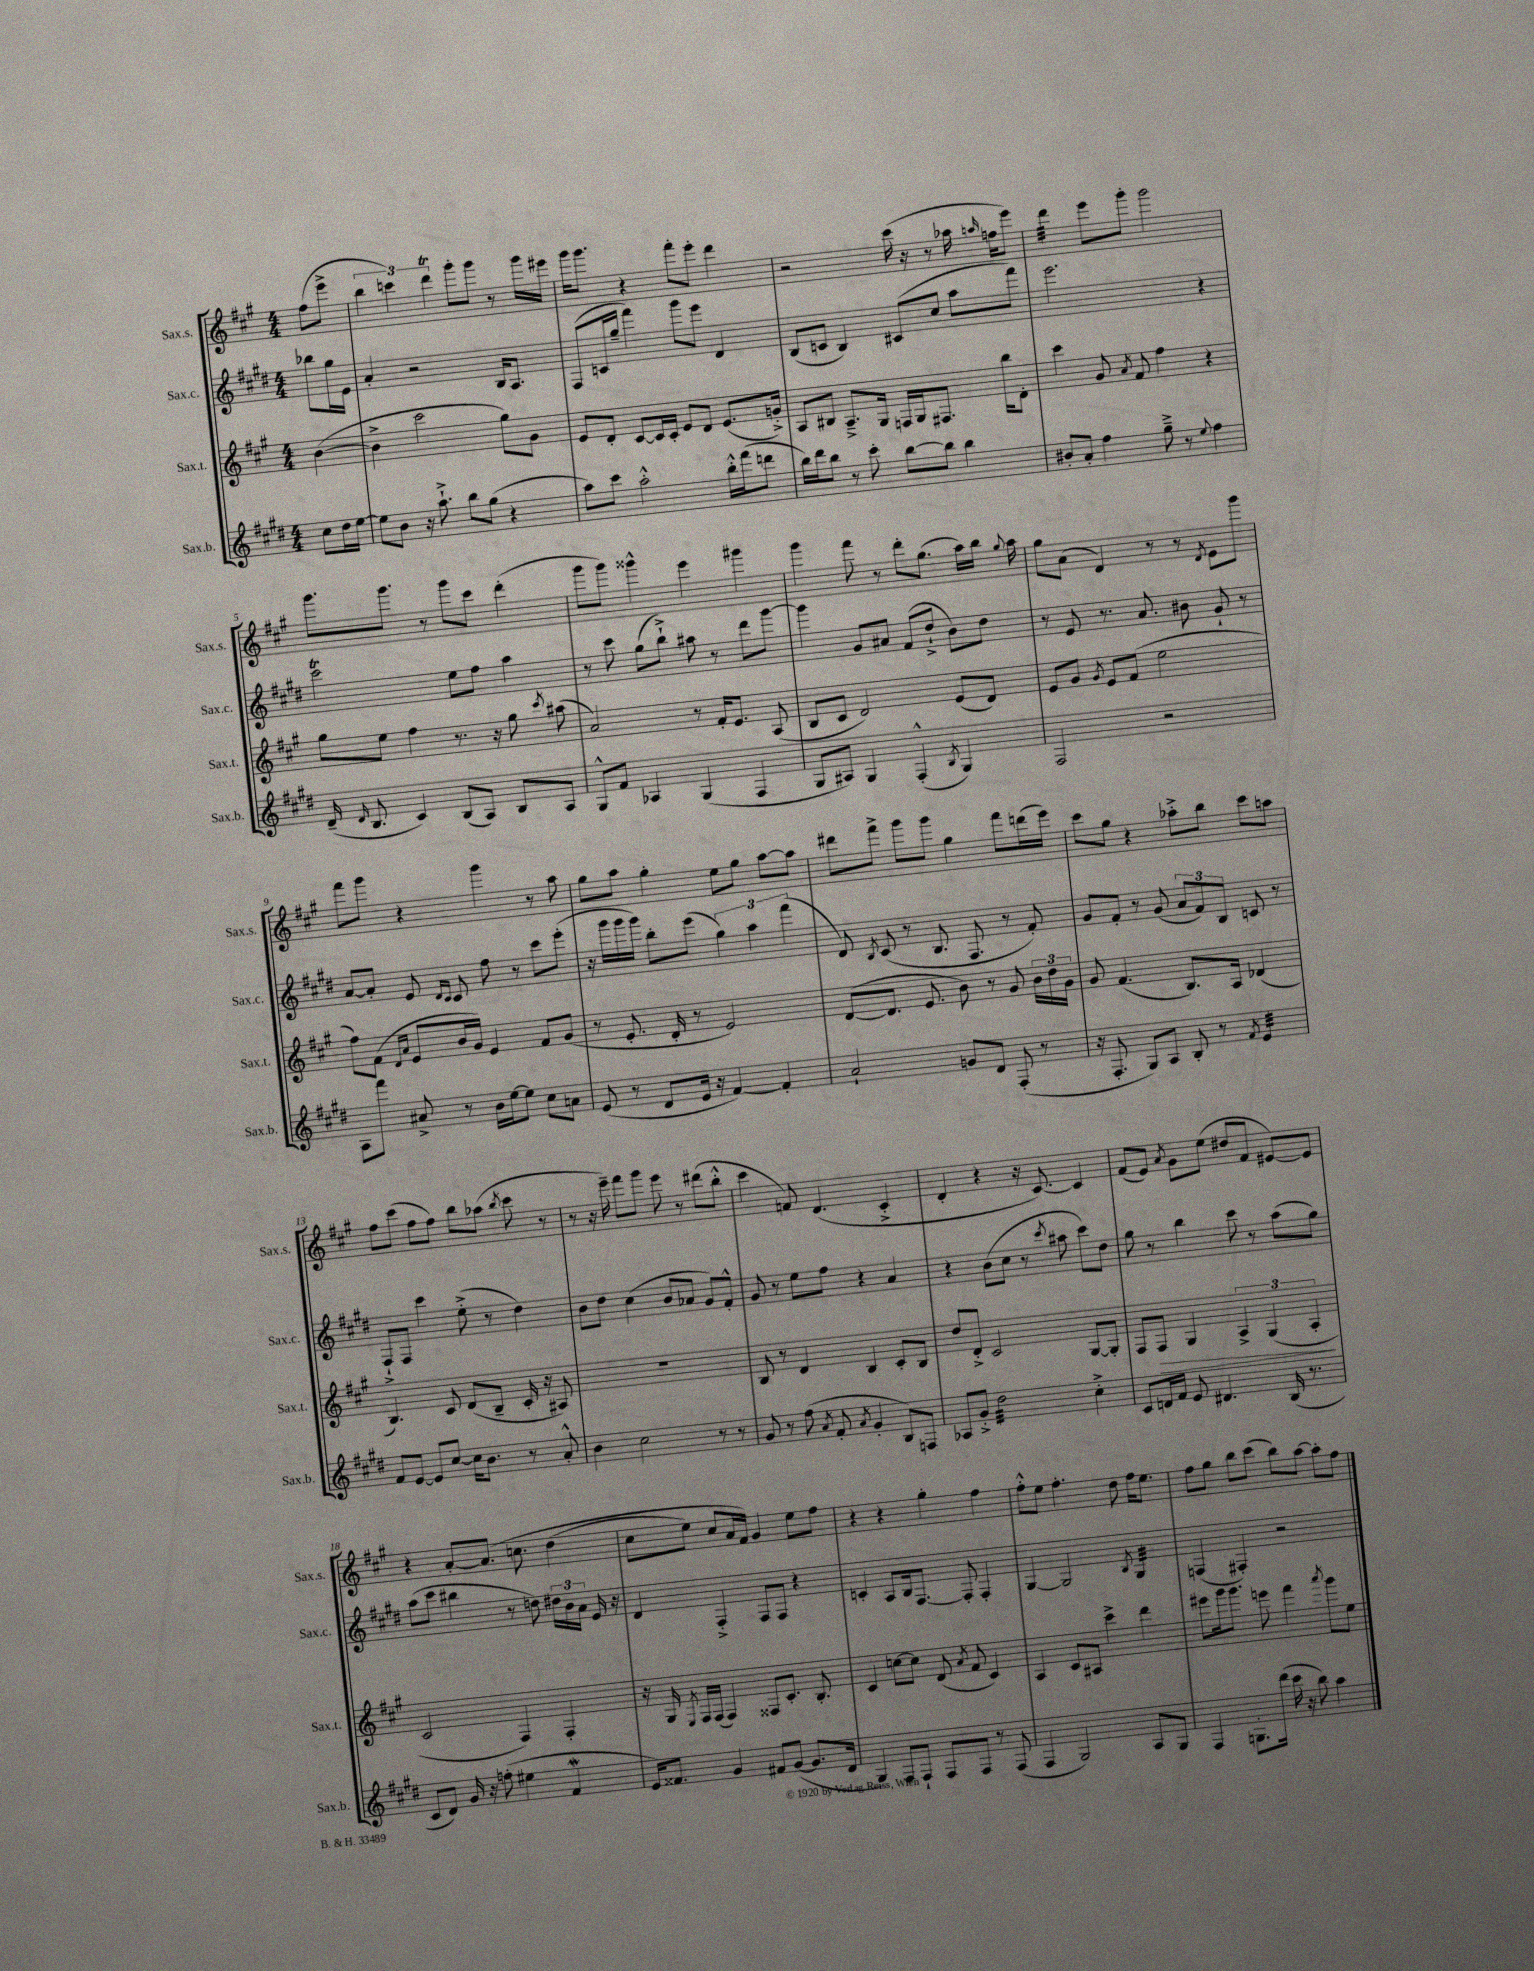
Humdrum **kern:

**kern	**kern	**kern	**kern
*staff4	*staff3	*staff2	*staff1
*clefG2	*clefG2	*clefG2	*clefG2
*k[f#c#g#d#]	*k[f#c#g#]	*k[f#c#g#d#]	*k[f#c#g#]
*M4/4	*M4/4	*M4/4	*M4/4
8cc#	([4b	8bb-	(8ff#
16dd#	.	16gg#	8eee^
[16ee	.	16e	.
=	=	=	=
8ee]	4b^]	4a'	6bb
8b	.	.	.
.	.	.	6ccc)
16r	2ccc#	2r	.
8.aa`^	.	.	.
.	.	.	6ddd
8bb	.	.	8ggg#'
(8gg#	.	.	8ggg#
4r	8gg#)	16B	8r
.	.	8.A	.
.	8g#	.	16ggg#
.	.	.	16eee#
=	=	=	=
8aa)	8e	(8F#	16ggg#
.	.	.	8.ggg#
8ccc#	8d'	16c	.
.	.	16gg#~	.
2aa'^^	[8c#	4fff#)	4r
.	16c#]	.	.
.	16c#'	.	.
.	8e	8ggg#	8fff#'
.	8d	8eee	8eee'
16bb'^^	(8.e	4d#	4ddd
(16fff#	.	.	.
8ddd	.	.	.
.	16g'^)	.	.
=	=	=	=
16bb)	8A	(8B	2r
16ddd#	.	.	.
8bb	8B#	8c	.
8r	8.A~^	4B)	.
8ccc#'	.	.	.
.	16G#	.	.
[8bb	16F	(8c#	(16ccc#
.	16G#	.	16r
8bb]	8.F#	8cc#	8r
4bb	.	8aa	16aa-
.	.	.	16qqaa
.	16bb	.	16ff
.	8d'	8fff#)	8eee)
=	=	=	=
8b#'	4ccc#	2.eee	4ddd
8a'	.	.	.
4ff#	8g#	.	8eee
.	8qa	.	.
.	8f#	.	8ggg#'
8gg#~^	4ff#	.	2ggg#
8r	.	.	.
8qqee	.	.	.
4ff#	4r	4r	.
=	=	=	=
(16d#~	8gg#	2ccc#	8.ggg#
16qqd#	.	.	.
8.B	.	.	.
.	8ee	.	.
.	.	.	8.ggg#
4c#)	4ff#	.	.
.	.	.	8r
(8B	8.r	8ee	8ggg#
8A)	.	8ff#	8ccc#
.	16r	.	.
8B	8gg#	4aa	(4ddd'
.	8qccc#	.	.
8A	(8aa#	.	.
=	=	=	=
8G#^^	2a)	8r	8ggg#
8f#	.	8ccc#	8ggg#)
4A-	.	(8gg#	4ggg##^^
.	.	8bb`^)	.
(4G#	8r	8aa#	4eee
.	16f#'	8r	.
.	8.e	.	.
4F#	.	8ddd#	4ggg#
.	(8A	[8ggg#	.
=	=	=	=
8G#	8B	4ggg#]	4ggg#
8A#)	8c#	.	.
4G#	2d)	8g#	8fff#
.	.	8a#	8r
(4F#'^^	.	(8f#	8ddd'
.	.	8dd#`^	(8.gg#
8qB	.	.	.
4G#)	(8e	8b)	.
.	.	.	16aa)
.	8d)	8dd#	16bb
.	.	.	8qqgg#
.	.	.	16aa
=	=	=	=
2F#	8e	8r	8gg#
.	8g#	8e	(8a
.	8qg#	.	.
.	8e	8.r	4d)
.	(8f#	.	.
.	.	8.a	.
2r	2ee	.	8r
.	.	8b#	8r
.	.	.	8qd
.	.	8g#`	8e
.	.	8r	8ggg#
=	=	=	=
8A	8ff#)	[8a	8fff#
8fff#	(8f#	8a']	8ggg#
.	16qqd	.	.
.	16qqa	.	.
8a#^	8e	8e	4r
.	.	16qqd#	.
.	.	16qqc#	.
8r	16b	8c#	.
.	16g#)	.	.
16b	4e	8ff#	4ggg#
[16ee	.	.	.
8ee]	.	8r	.
8cc#	8f#	8ccc#	8r
8a	(8g#	(8eee'	8aa
=	=	=	=
(8e	8r	16r	8gg#
.	.	16ggg#	.
8r	8.e'	16ggg#	8aa
.	.	16ggg#)	.
8d#	.	8bb'	4gg#'
.	16d'	.	.
16e	8r	(8eee	.
16r	.	.	.
[4f#)	2e)	6gg#)	8ee
.	.	.	8gg#
.	.	6aa	.
4f#']	.	.	[8aa
.	.	(6fff#	.
.	.	.	8aa]
=	=	=	=
2a`	([8d	8d#)	8ddd#
.	.	8qB	.
.	8.d]	(8c#	8fff#^
.	.	8r	8ggg#
.	8.e	.	.
.	.	8.B	8ggg#
8g	8b)	.	4gg#
.	.	8.F#	.
8d#	8r	.	.
(8F#'	8g#	8r	8fff#
8r	24b	8f#')	(16ddd
.	24dd	.	.
.	.	.	16eee)
.	24g#	.	.
=	=	=	=
16r	8g#	8g#	8ccc#
8.F#'	.	.	.
.	(4.f#	8f#'	8gg#
8G#)	.	8r	4r
8A	.	(8g#	.
8B'	8.B)	12a	8aa-'^
.	.	12f#)	.
8r	.	.	8bb
.	.	12B	.
.	16A	.	.
8qf#	.	.	.
4e	(4d-	8c	8ccc#
.	.	8r	8aa
=	=	=	=
8f#	4.B)	8F#`^	8ff#
[8e	.	8F#	(8ccc#
8e]	.	4ccc#	8ff#
[8cc#	8c#	.	8ff#)
16cc#]	(8d	(8ee'^	8bb
8.b	.	.	.
.	8B~	8r	(8aa-
.	.	.	8qbb
8r	16c#'	4dd#)	8ccc#
.	16r	.	.
8a'^^	8A#)	.	8r
=	=	=	=
4b	1r	8b	8r
.	.	8dd#	16r
.	.	.	16eee~)
2cc#	.	(4cc#	8fff#
.	.	.	8ggg#
.	.	8b	8eee
.	.	8a-	8r
8r	.	8g#)	(8ddd#
8r	.	8f#'^^	8bb'^^
=	=	=	=
8g#	8B	8g#	4ccc#
8r	8r	8r	.
(8ff#	4d	8ee	8f)
8qa	.	.	.
8f#'	.	8ff#	(4.d
8qa	.	.	.
4g#'	4B	4r	.
8B)	8c#'	4a	4c#'^
8F	8B	.	.
=	=	=	=
8A-	8dd	4r	4d'
8g#'^	8d'^	.	.
2dd#	2c#	(8b	4r
.	.	8cc#	.
.	.	8r	16r
.	.	.	[8.c#)
.	.	8qccc#	.
.	.	8aa#	.
4cc#'^	[8G#	8ccc#)	4c#]
.	8G#']	8dd#	.
=	=	=	=
8c#	8F#	8gg#	(8f#
16d	8F#	8r	8e)
16f#	.	.	.
.	.	.	8qa
8e	4G#	4bb	8g#
4.d#	.	.	(8ee
.	6A^	8ccc#	8dd#
.	.	8r	8f#
.	(6G#	.	.
(16B	.	(8aa	[8e#)
8.r	.	.	.
.	6A'	.	.
.	.	8gg#)	8e#]
=	=	=	=
8c#	2c#	(8aa	4r
8d#)	.	8ccc#	.
16g#	.	4bb#	[8a'
16r	.	.	.
(8ff'	.	.	&(8.a]
4ee#	4F#)	8r	.
.	.	.	8.cc
.	.	8dd)	.
4f#	4F#'	24dd#	(4dd
.	.	24b	.
.	.	24a	.
.	.	16e	.
.	.	16r	.
=	=	=	=
16e)	16r	4d#	8cc#
8.f##	16G#	.	.
.	8qE	.	.
.	16F#	.	8ee)
.	(16F#	.	.
4g#	4F#)	4F#'^	8cc#
.	.	.	16a
.	.	.	16f#&)
8f#	8F##	8F#	4g#
([8g#	8.c#'	8F#	.
8.g#]	.	4r	8ee
.	8.B'	.	.
.	.	.	8ff#
16d#	.	.	.
=	=	=	=
4G#)	4c#	4c'	4r
8F#	[8cc	8A	4r
8F#`	8cc]	16B	.
.	.	[8.F#	.
8F#	(8d	.	4gg#'
.	8qa	.	.
8F#	8f#	8F#']	.
8r	4c#)	4F#'	4ff#
(8F#	.	.	.
=	=	=	=
4F#	4A	[4G#	8ff#'^^
.	.	.	8ee
2G#)	8c#	2G#]	4.ff#'
.	8A#	.	.
.	4ccc#^	.	.
.	.	.	8dd
.	.	8qB	.
8A	4ddd	4G#	16ff#
.	.	.	8.ee
8G#	.	.	.
=	=	=	=
4F#	8eee#	(4F	8ff#
.	16ggg#	.	8gg#
.	8.ggg#	.	.
8.G'	.	4F#')	8bb
.	8eee	.	(8ccc#
(16ddd#	.	.	.
16ccc#	4fff#	2r	8bb)
16r	.	.	.
8bb)	.	.	[8aa
.	8qaaa	.	.
4aa	8ggg#	.	8aa']
.	8ee	.	8ff#
==	==	==	==
*-	*-	*-	*-
